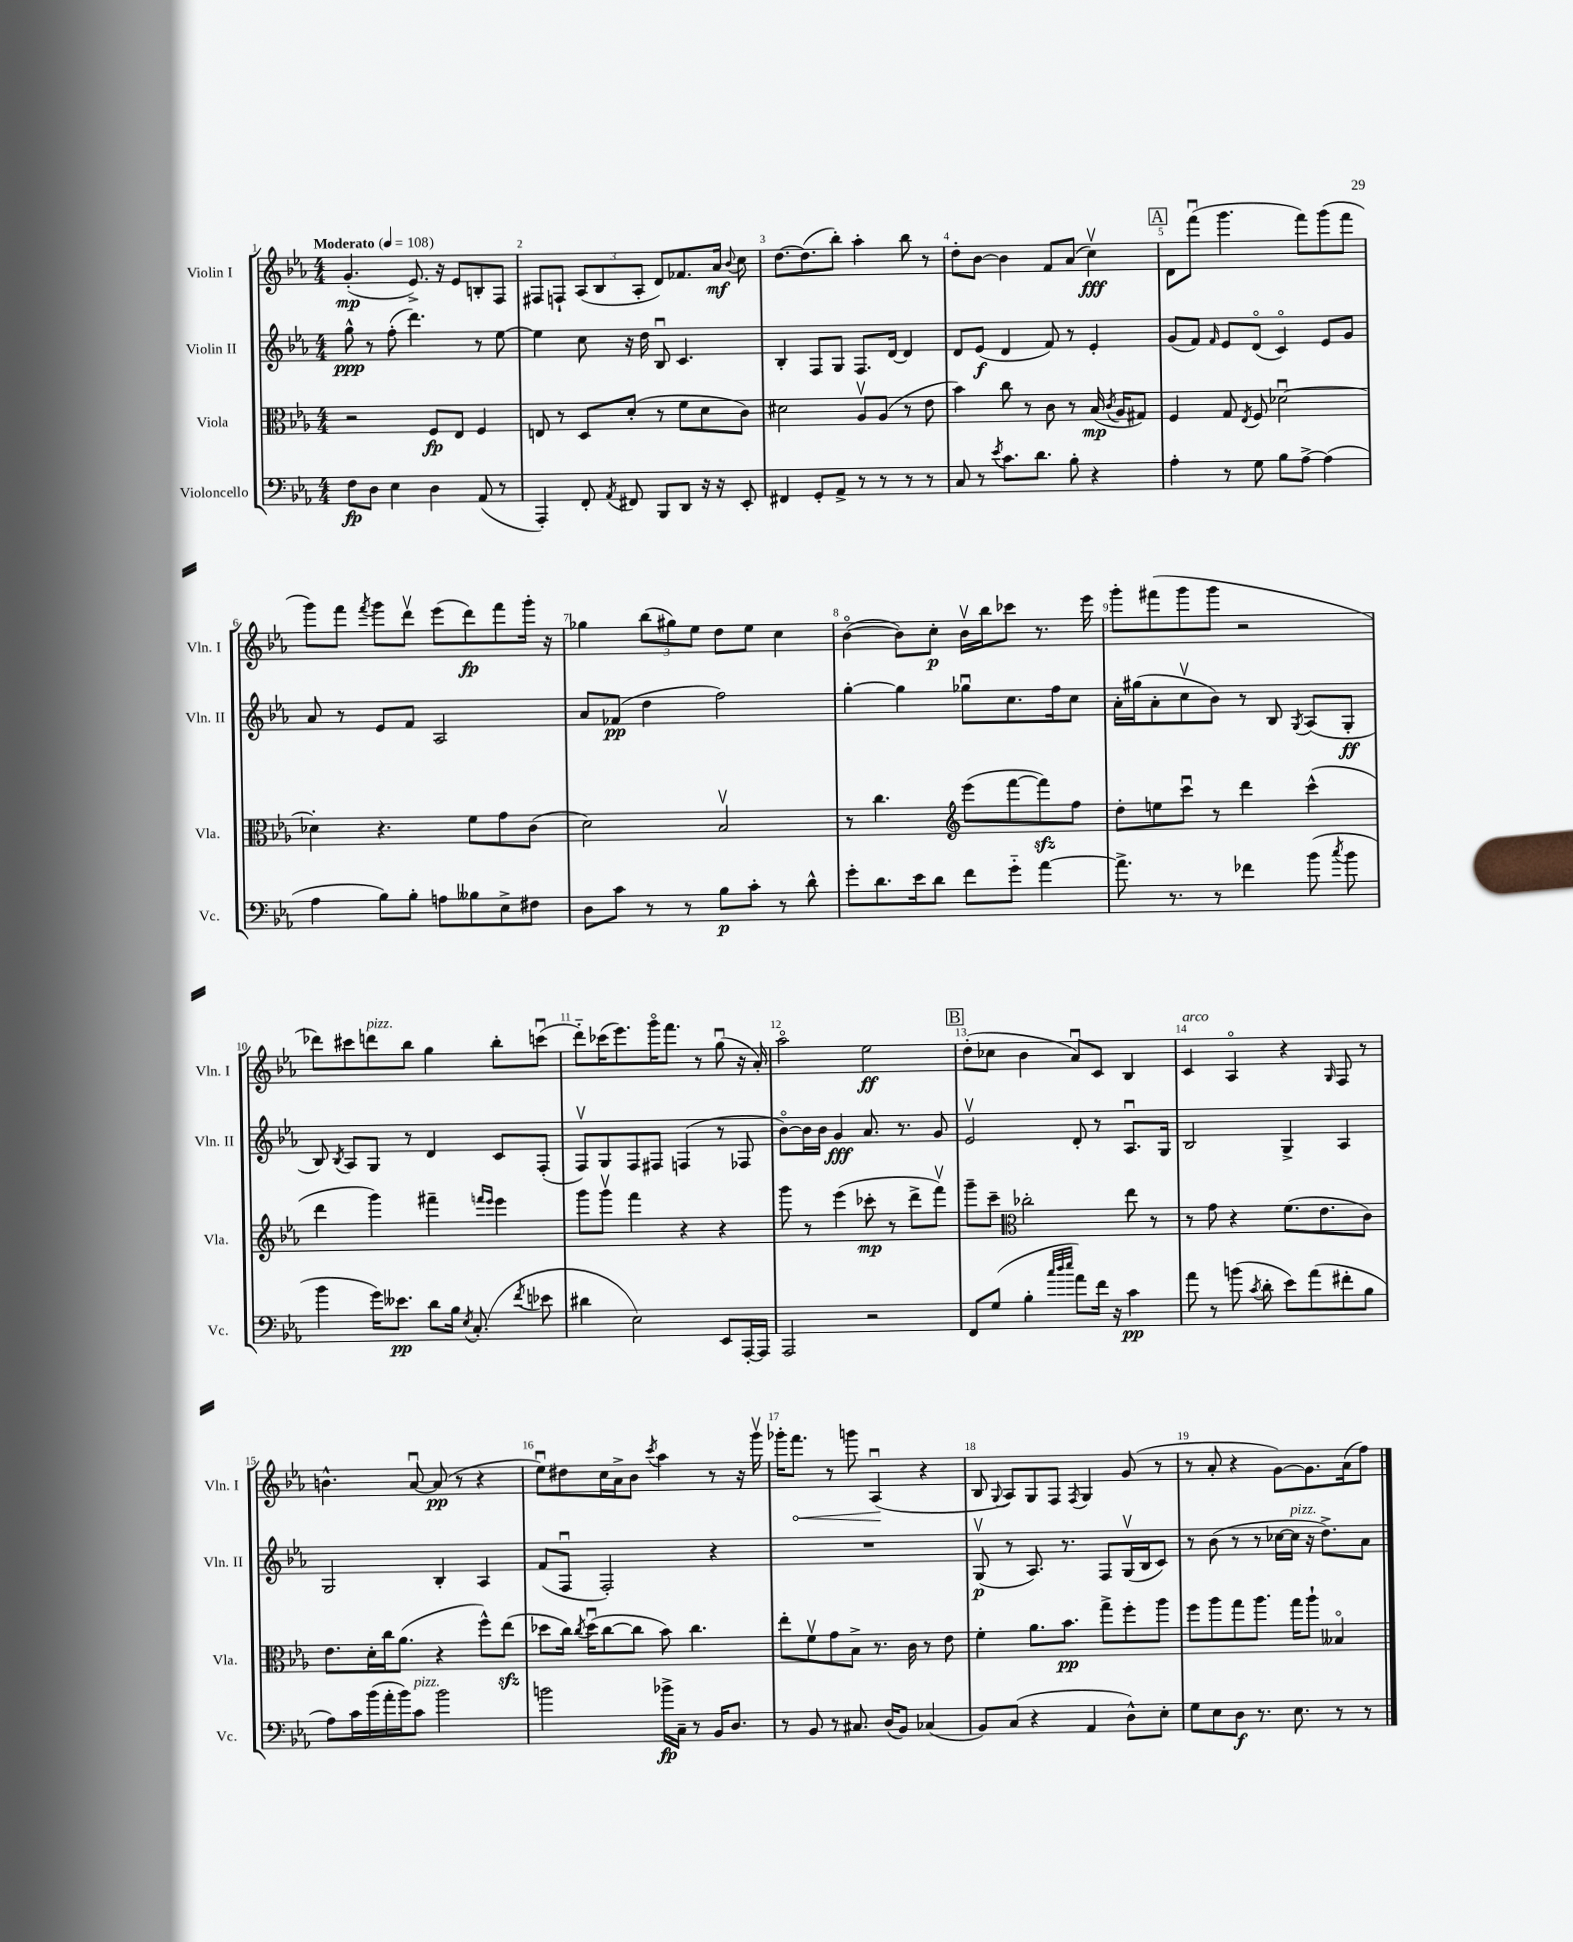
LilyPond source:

<<
\new StaffGroup <<
\new Staff = "s0" \with { instrumentName = "Violin I" shortInstrumentName = "Vln. I" } {
    \clef treble \key ees \major \numericTimeSignature \time 4/4 \tempo "Moderato" 4 = 108
    \autoBeamOff g'4.-.\mp( ees'8.->) r16 ees'8[ b8-. f8] |
    fis8[ f8]-! \tuplet 3/2 { aes8[( bes8 aes8]-. } d'8[) fes'8. aes'16]\mf \appoggiatura { bes'8 } c''8 |
    d''8.[~ d''8.( bes''8]-.) aes''4-. bes''8 r8 |
    d''8[-. bes'8]~ bes'4 f'8[ aes'8]( c''4\upbow\fff) |
    \mark \markup { \box "A" } d'8[ f'''8]\downbow( g'''4. f'''8[) g'''8( f'''8] |
    g'''8[) f'''8] \acciaccatura { f'''8 } g'''8[ d'''8]\upbow ees'''8[( d'''8\fp) f'''8 g'''16]-. r16 |
    ges''4 \tuplet 3/2 { bes''8[( gis''8) ees''8] } d''8[ ees''8] c''4 |
    bes'4~\flageolet( bes'8[) c''8]-.\p bes'16[\upbow bes''16 ces'''8] r8. ees'''16 |
    g'''8[-. fis'''8( g'''8 g'''8] r2 |
    des'''8[) cis'''8 d'''8^\markup { \italic "pizz." } bes''8] g''4 bes''8[-. c'''8]\downbow( |
    d'''8[-_) ces'''16( ees'''8.) g'''16\flageolet f'''8.] r8 g''8\downbow( r16 aes'16-.) |
    aes''2\flageolet ees''2\ff |
    \mark \markup { \box "B" } d''8[-.( ces''8] bes'4 aes'8[\downbow) c'8] bes4 |
    c'4^\markup { \italic "arco" } aes4\flageolet r4 \grace { g16 } f8 r8 |
    b'4.-^ aes'8~\downbow aes'8\pp( r8 r4 |
    ees''8[\downbow) dis''8 c''16 aes'16-> bes'8] \acciaccatura { c'''8 } aes''4 r8 r16 g'''16\upbow |
    ges'''16[-. \once \override Hairpin.circled-tip = ##t f'''8.]\< r8 g'''8 aes4\downbow\!( r4 |
    bes8 \appoggiatura { g8 } aes8[) g8 f8] \acciaccatura { f8 } g4 g'8( r8 |
    r8 aes'8-. r4 g'8[~) g'8. aes'16( f''8]) \bar "|." |
}
\new Staff = "s1" \with { instrumentName = "Violin II" shortInstrumentName = "Vln. II" } {
    \clef treble \key ees \major \numericTimeSignature \time 4/4
    \autoBeamOff g''8-^\ppp r8 f''8-.( d'''4.) r8 ees''8~ |
    ees''4 c''8 r16 d''16 bes8\downbow c'4. |
    bes4-. f8[ g8] f8.[ d'16]~ d'4 |
    d'8[ ees'8]\f( d'4 f'8) r8 ees'4-. |
    \mark \markup { \box "A" } g'8[( f'8]) \grace { f'16 } ees'8[ d'8]\flageolet( c'4\flageolet) ees'8[ g'8] |
    aes'8 r8 ees'8[ f'8] aes2 |
    aes'8[ fes'8]\pp( d''4 f''2) |
    g''4~-. g''4 ges''8[\downbow c''8. f''16 c''8] |
    aes'16[-. gis''16( aes'8-. c''8\upbow bes'8]) r8 bes8 \acciaccatura { g8 } aes8[( g8]-.\ff |
    bes8) \acciaccatura { bes8 } aes8[ g8] r8 d'4 c'8[ f8]-.( |
    f8[\upbow) g8 f8 fis8] f4( r8 fes8 |
    bes'8[~\flageolet) bes'16 bes'16] g'4\fff aes'8. r8. g'8 |
    \mark \markup { \box "B" } ees'2\upbow d'8-. r8 aes8.[\downbow g16] |
    bes2 g4-> aes4 |
    g2 bes4-. aes4 |
    f'8[( f8]\downbow f2-.) r4 |
    R1 |
    g8\upbow\p( r8 aes8.) r8. f8[ g16\upbow( bes16 c'8]) |
    r8 bes'8( r8 r8 ces''16[~ ces''16]^\markup { \italic "pizz." } r16 d''8.[->) aes'8] \bar "|." |
}
\new Staff = "s2" \with { instrumentName = "Viola" shortInstrumentName = "Vla." } {
    \clef alto \key ees \major \numericTimeSignature \time 4/4
    \autoBeamOff r2 f8[\fp ees8] f4 |
    e8 r8 d8[ d'8]-.( r8 f'8[ d'8 c'8]) |
    dis'2 aes8[\upbow aes8]( r8 ees'8 |
    bes'4) c''8 r8 c'8 r8 bes16\mp( \acciaccatura { c'8 } aes16[ gis8]) |
    \mark \markup { \box "A" } f4 g8 \acciaccatura { ees8 } f8 des'2~\downbow |
    des'4-. r4. f'8[ g'8 c'8]( |
    d'2) bes2\upbow |
    r8 c''4. \clef treble ees'''8[( f'''8~ f'''8\sfz) f''8] |
    d''8[-. e''8 c'''8]\downbow r8 d'''4 c'''4-^( |
    d'''4 g'''4) fis'''4-- \grace { f'''16[ ees'''16] } ees'''4 |
    g'''8[ g'''8]\upbow f'''4 r4 r4 |
    g'''8 r8 ees'''4( ces'''8-.\mp r8 d'''8[-> f'''8]\upbow) |
    \mark \markup { \box "B" } g'''8[-- c'''8]-- \clef alto ces''2-. ees''8 r8 |
    r8 g'8 r4 f'8.[( ees'8. c'8]) |
    ees'8.[ d'16-. c''16 aes'8.]( r4 f''8[-^) ees''8]\sfz( |
    des''8[ c''16]) \acciaccatura { c''8 } des''16[\downbow( c''8~ c''8] bes'8) c''4. |
    ees''8[-. f'8\upbow g'8 bes8]-> r8. c'16 r8 ees'8 |
    f'4-. aes'8.[ bes'8.]\pp g''8[-> f''8-. aes''8] |
    f''8[ aes''8 g''8 aes''8.] g''16[ aes''8]-! beses4\flageolet \bar "|." |
}
\new Staff = "s3" \with { instrumentName = "Violoncello" shortInstrumentName = "Vc." } {
    \clef bass \key ees \major \numericTimeSignature \time 4/4
    \autoBeamOff f8[\fp d8] ees4 d4 aes,8( r8 |
    aes,,4-.) f,8-. \acciaccatura { aes,8 } fis,8 bes,,8[ d,8] r16 r16 ees,8-. |
    fis,4 g,8[-. aes,8]-> r8 r8 r8 r8 |
    c8 r8 \acciaccatura { ees'8 } c'8.[ d'8.] bes8-. r4 |
    \mark \markup { \box "A" } aes4-. r8 g8 bes8[ aes8]~-> aes4( |
    aes4 bes8[) bes8]-. a8[ beses8 ees8-> fis8] |
    d8[ c'8] r8 r8 bes8[\p c'8]-. r8 d'8-^ |
    g'8[-. d'8. ees'16 d'8] f'8[ g'8]-_ aes'4~ |
    aes'8.-> r8. r8 fes'4 bes'8( \acciaccatura { c''8 } bes'8 |
    bes'4 g'16[) eeses'8.]\pp d'8[ bes16] \acciaccatura { ees8 } c8.-.( \acciaccatura { f'8 } ees'8 |
    dis'4 ees2) ees,8[ aes,,16~-. aes,,16] |
    aes,,2 r2 |
    \mark \markup { \box "B" } f,8[ g8]( bes4-. \grace { c''32[ d''32 ees''32] } aes'8[) f'16] r16 c'4\pp |
    aes'8 r8 b'8( \acciaccatura { c'8 } d'8-. ees'8[) aes'8( fis'8-. bes8] |
    aes8[) c'16 bes'16( aes'16-. bes'16) c'8]^\markup { \italic "pizz." } bes'2 |
    b'2 bes'16[->\fp c16]-- r8 bes,16[ d8.] |
    r8 bes,8 r8 cis8. d16[( bes,8]) ces4( |
    bes,8[) c8]( r4 aes,4 d8[-^) ees8]-. |
    g8[ ees8 d8]\f r8. ees8. r8 r8 \bar "|." |
}
>>
>>
\layout { \context { \Score \override BarNumber.break-visibility = ##(#f #t #t) barNumberVisibility = #all-bar-numbers-visible } }
